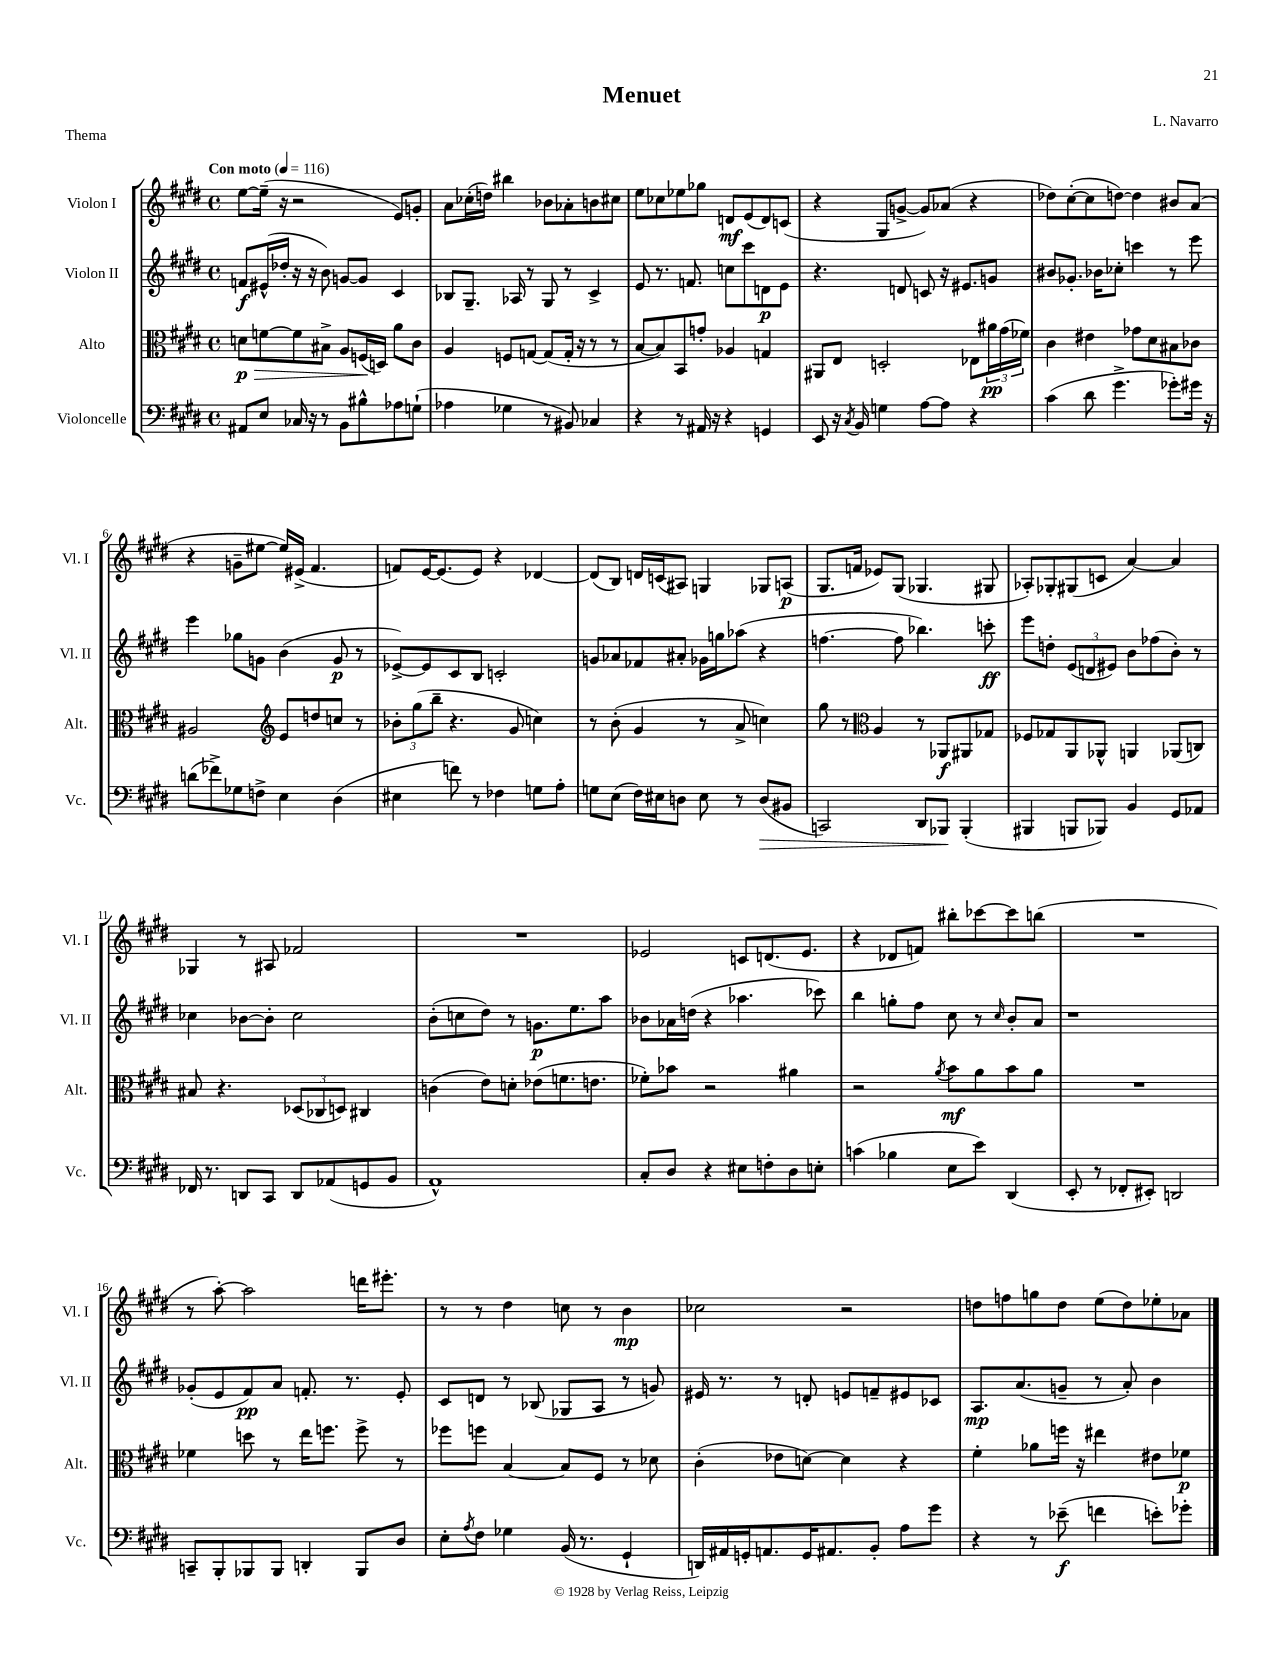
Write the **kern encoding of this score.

**kern	**dynam	**kern	**dynam	**kern	**dynam	**kern	**dynam
*part4	*part4	*part3	*part3	*part2	*part2	*part1	*part1
*staff4	*staff4	*staff3	*staff3	*staff2	*staff2	*staff1	*staff1
*I"Violoncelle	*	*I"Alto	*	*I"Violon II	*	*I"Violon I	*
*I'Vc.	*	*I'Alt.	*	*I'Vl. II	*	*I'Vl. I	*
*clefF4	*	*clefC3	*	*clefG2	*	*clefG2	*
*k[f#c#g#d#]	*	*k[f#c#g#d#]	*	*k[f#c#g#d#]	*	*k[f#c#g#d#]	*
*M4/4	*	*M4/4	*	*M4/4	*	*M4/4	*
*met(c)	*	*met(c)	*	*met(c)	*	*met(c)	*
*MM116	*	*MM116	*	*MM116	*	*MM116	*
=1	=1	=1	=1	=1	=1	=1	=1
!	!	!	!	!	!	!LO:TX:a:B:t=Con moto	!
!	!	!	!LO:HP:b	!	!	!	!
8AA#X/L	.	8dn\L	> p	8fn/L	f	[8ee\L	.
8E/J	.	[8fn\	.	(16e#X^^/L	.	(16ee~\Jk]	.
.	.	.	.	16dd-X'/JJ	.	16r	.
16C-X/	.	8f\]	.	16r	.	2r	.
16r	.	.	.	16r	.	.	.
8r	.	8B#X^\J	.	8b\)	.	.	.
8BB\L	.	8A/L	.	[8gn/L	.	.	.
8B#X^^\	.	(16Fn/L	.	8g/J]	.	.	.
.	.	16Dn/JJ)	]	.	.	.	.
8A-X\	.	8a\L	.	4c#/	.	8e/L)	.
(8Gn`\J	.	8c#\J	.	.	.	8gn'/J	.
=2	=2	=2	=2	=2	=2	=2	=2
4A-X\	.	4A/	.	8B-X/L	.	8a\L	.
.	.	.	.	8.G#~/J	.	(16cc-X'\L	.
.	.	.	.	.	.	16ddn\JJ)	.
4G-X\	.	8Fn/L	.	.	.	4bb#X\	.
.	.	.	.	16A-X/	.	.	.
.	.	[8Gn/J	.	8r	.	.	.
8r	.	(8G/L]	.	8G#/	.	8b-X\L	.
8BB#X/)	.	16G'/Jk	.	8r	.	8a-X'\	.
.	.	16r	.	.	.	.	.
4C-X/	.	8r	.	4c#^/	.	8bn\	.
.	.	8r	.	.	.	8cc#X\J	.
=3	=3	=3	=3	=3	=3	=3	=3
4r	.	[8B/L	.	8e/	.	8ee\L	.
.	.	8B/])	.	8.r	.	8cc-X\	.
8r	.	8BB/	.	.	.	8ee-X\	.
.	.	.	.	8.fn/	.	.	.
16AA#X/	.	8gn'/J	.	.	.	8gg-X\J	.
16r	.	.	.	.	.	.	.
4r	.	4A-X/	.	8ccn\L	.	8dn/L	mf
.	.	.	.	8ccc#\	.	(8e/	.
4GGn/	.	4Gn/	.	8dn\	p	8d/)	.
.	.	.	.	8e\J	.	(8cn/J	.
=4	=4	=4	=4	=4	=4	=4	=4
8EE/	.	8AA#X/L	.	4.r	.	4r	.
16r	.	8E/J	.	.	.	.	.
8qC#/	.	.	.	.	.	.	.
16BB/	.	.	.	.	.	.	.
4Gn\	.	2Dn'/	.	.	.	8G#/L	.
.	.	.	.	8dn/	.	[8gn^/J	.
[8A\L	.	.	.	8cn/	.	8g/L])	.
8A\J]	.	.	.	16r	.	(8a-X/J	.
.	.	.	.	8.e#X/L	.	.	.
4r	.	8E-X\L	.	.	.	4r	.
.	.	24a#X\L	pp	8gn/J	.	.	.
.	.	(24g#\	.	.	.	.	.
.	.	24f-X\JJ)	.	.	.	.	.
=5	=5	=5	=5	=5	=5	=5	=5
(4c#\	.	4c#\	.	8b#X/L	.	8dd-X\L)	.
.	.	.	.	8.g-X'/J	.	([8cc#'\	.
8d#\	.	4e#X\	.	.	.	8cc#\]	.
.	.	.	.	16b-X\KL	.	.	.
4.g#^\	.	.	.	8cc-X'\J	.	[8ddn\J)	.
.	.	8g-X\L	.	4cccn\	.	4dd\]	.
.	.	8d#\	.	.	.	.	.
8g-X'\L)	.	8B#X\	.	8r	.	8b#X/L	.
16g#X\Jk	.	8c-X\J	.	8eee\	.	(8a/J	.
16r	.	.	.	.	.	.	.
!!LO:LB:g=z
=6	=6	=6	=6	=6	=6	=6	=6
(8dn\L	.	2A#X/	.	4eee\	.	4r	.
8f-X^\)	.	.	.	.	.	.	.
8G-X\	.	.	.	8gg-X\L	.	8gn~\L	.
8Fn^\J	.	.	.	8gn\J	.	[8ee#X\J	.
*	*	*clefG2	*	*	*	*	*
4E\	.	8e/L	.	(4b\	.	16ee#/LL])	.
.	.	.	.	.	.	(16e#X^/JJ	.
.	.	8ddn/	.	.	.	4.f#/	.
(4D#\	.	8ccn/J	.	8g/	p	.	.
.	.	8r	.	8r	.	.	.
=7	=7	=7	=7	=7	=7	=7	=7
4E#X\	.	12b-X'\L	.	[8e-X^/L)	.	8fn/L)	.
.	.	(12gg#\	.	.	.	.	.
.	.	.	.	8e-/]	.	[16e/K	.
.	.	12bb~\J	.	.	.	.	.
.	.	.	.	.	.	(8.e/]	.
8fn\)	.	4.r	.	8c#/	.	.	.
8r	.	.	.	8B/J	.	8e/J)	.
4F-X\	.	.	.	2cn'/	.	4r	.
.	.	8g#/	.	.	.	.	.
8Gn\L	.	4ccn\)	.	.	.	[4d-X/	.
8A'\J	.	.	.	.	.	.	.
=8	=8	=8	=8	=8	=8	=8	=8
8Gn\L	.	8r	.	8gn/L	.	(8d-/L]	.
(8E\J	.	(8b'\	.	8a-X/	.	8B/J)	.
16F#\LL)	.	4g#/	.	8f-X/	.	16dn/LL	.
16E#X\J	.	.	.	.	.	(16cn/J	.
8Dn\J	.	.	.	8a#X'/J	.	8A#X/J)	.
8E#\	.	8r	.	16g-X\LL	.	4Gn/	.
.	.	.	.	16ggn\J	.	.	.
8r	.	8a^/	.	(8aa-X\J	.	.	.
!	!LO:HP:b	!	!	!	!	!	!
(8D/L	>	4ccn\)	.	4r	.	8G-X/L	.
8BB#X/J	.	.	.	.	.	(8An/J	p
=9	=9	=9	=9	=9	=9	=9	=9
2CCn/)	.	8gg#\	.	[4.ffn\	.	8.G#/L	.
.	.	8r	.	.	.	.	.
.	.	.	.	.	.	16fn/Jk	.
*	*	*clefC3	*	*	*	*	*
.	.	4A/	.	.	.	8e-X/L)	.
.	.	.	.	8ff\]	.	(8G#/J	.
8DD#/L	.	8r	.	4.bb-X\)	.	4.G-X/	.
8BBB-X/J	.	8AA-X/L	f	.	.	.	.
(4BBB-'/	]	8AA#X/	.	.	.	.	.
.	.	8G-X/J	.	8cccn'\	ff	8G#X/	.
=10	=10	=10	=10	=10	=10	=10	=10
4BBB#X/	.	8F-X/L	.	8eee\L	.	8A-X'/L)	.
.	.	8G-X/	.	8ddn'\J	.	8G-X'/	.
8BBBn/L	.	8AA/	.	(12e/L	.	(8G#X/	.
.	.	.	.	12dn/	.	.	.
8BBB-X/J)	.	8AA-X^^/J	.	.	.	8cn/J	.
.	.	.	.	12e#X/J)	.	.	.
4BB/	.	4AAn/	.	8b\L	.	[4a/)	.
.	.	.	.	(8ff-X\	.	.	.
8GG#/L	.	(8AA-X/L	.	8b'\J)	.	4a/]	.
8AA-X/J	.	8Cn/J)	.	8r	.	.	.
!!LO:LB:g=z
=11	=11	=11	=11	=11	=11	=11	=11
16FF-X/	.	8B#X/	.	4cc-X\	.	4G-X/	.
8.r	.	.	.	.	.	.	.
.	.	4.r	.	.	.	.	.
8DDn/L	.	.	.	[8b-X\L	.	8r	.
8CC#/J	.	.	.	8b-'\J]	.	8A#X/	.
8DD/L	.	(12D-X/L	.	2cc-\	.	2f-X/	.
.	.	12C-X/	.	.	.	.	.
(8AA-X/	.	.	.	.	.	.	.
.	.	12Dn/J)	.	.	.	.	.
8GGn/	.	4C#X/	.	.	.	.	.
8BB/J	.	.	.	.	.	.	.
=12	=12	=12	=12	=12	=12	=12	=12
1AA^^)	.	(4cn\	.	(8b'\L	.	1r	.
.	.	.	.	8ccn\	.	.	.
.	.	8e\L)	.	8dd#\J)	.	.	.
.	.	8dn'\J	.	8r	.	.	.
.	.	(8e-X\L	.	8.gn\L	p	.	.
.	.	8.fn\	.	.	.	.	.
.	.	.	.	8.ee\	.	.	.
.	.	8.en\J	.	.	.	.	.
.	.	.	.	8aa\J	.	.	.
=13	=13	=13	=13	=13	=13	=13	=13
8C#'/L	.	8f-X'\L)	.	8b-X\L	.	2e-X/	.
8D#/J	.	8b-X\J	.	16a-X\L	.	.	.
.	.	.	.	(16ddn\JJ	.	.	.
4r	.	2r	.	4r	.	.	.
8E#X\L	.	.	.	4.aa-X\	.	8cn/L	.
8Fn'\	.	.	.	.	.	(8.dn/	.
8D#\	.	4a#X\	.	.	.	.	.
.	.	.	.	.	.	8.e-/J	.
8En'\J	.	.	.	8ccc-X\)	.	.	.
=14	=14	=14	=14	=14	=14	=14	=14
(4cn\	.	2r	.	4bb\	.	4r	.
4B-X\	.	.	.	8ggn'\L	.	8d-X/L	.
.	.	.	.	8ff#\J	.	8fn/J)	.
.	.	8qa/	.	.	.	.	.
8E\L	.	8b\L	mf	8cc#\	.	8bb#X'\L	.
8e\J)	.	8a\	.	8r	.	[8ccc-X\	.
.	.	.	.	16qqcc#/	.	.	.
(4DD#/	.	8b\	.	8b'/L	.	8ccc-\]	.
.	.	8a\J	.	8a/J	.	(8bbn\J	.
=15	=15	=15	=15	=15	=15	=15	=15
8EE'/	.	1r	.	1r	.	1r	.
8r	.	.	.	.	.	.	.
8FF-X'/L	.	.	.	.	.	.	.
8EE#X'/J)	.	.	.	.	.	.	.
2DDn/	.	.	.	.	.	.	.
!!LO:LB:g=z
=16	=16	=16	=16	=16	=16	=16	=16
8CCn~/L	.	4f-X\	.	(8g-X'/L	.	8r	.
8BBB'/	.	.	.	8e/	.	[8aa'\)	.
8BBB-X/	.	8ddn\	.	8f#/)	pp	2aa\]	.
8BBB-/J	.	8r	.	8a/J	.	.	.
4DDn'/	.	16ee\KL	.	8.fn'/	.	.	.
.	.	8.ffn\J	.	.	.	.	.
.	.	.	.	8.r	.	.	.
8BBB-/L	.	8ff^\	.	.	.	16dddn\KL	.
.	.	.	.	.	.	8.eee#X'\J	.
8D#/J	.	8r	.	8e'/	.	.	.
=17	=17	=17	=17	=17	=17	=17	=17
8E'\L	.	8ff-X\L	.	8c#/L	.	8r	.
8qA/	.	.	.	.	.	.	.
8F#\J	.	8ffn\J	.	8dn/J	.	8r	.
4G-X\	.	[4B/	.	8r	.	4dd#\	.
.	.	.	.	(8B-X/	.	.	.
(16BB/	.	8B/L]	.	8G-X/L	.	8ccn\	.
8.r	.	.	.	.	.	.	.
.	.	8F#/J	.	8A/J	.	8r	.
4GG#`/	.	8r	.	8r	.	4b\	mp
.	.	8d-X\	.	8gn/)	.	.	.
=18	=18	=18	=18	=18	=18	=18	=18
16DDn/LL)	.	(4c#'\	.	16e#X/	.	2cc-X\	.
16AA#X/	.	.	.	8.r	.	.	.
16GGn'/J	.	.	.	.	.	.	.
8.AAn/	.	.	.	.	.	.	.
.	.	8e-X\L	.	8r	.	.	.
16GG/K	.	[8dn\J)	.	8dn'/	.	.	.
8.AA#X/	.	.	.	.	.	.	.
.	.	4d\]	.	8en/L	.	2r	.
8BB'/J	.	.	.	8fn~/	.	.	.
8A\L	.	4r	.	8e#X/	.	.	.
8g#\J	.	.	.	8c-X/J	.	.	.
=19	=19	=19	=19	=19	=19	=19	=19
4r	.	4f#'\	.	8.A/L	mp	8ddn\L	.
.	.	.	.	.	.	8ffn\	.
.	.	.	.	(8.a/	.	.	.
8r	.	8a-X\L	.	.	.	8ggn\	.
(8e-X~\	f	16ffn\Jk	.	8gn~/J	.	8dd\J	.
.	.	16r	.	.	.	.	.
4fn\	.	4ee#X\	.	8r	.	(8ee\L	.
.	.	.	.	8a'/)	.	8dd\)	.
8en'\L)	.	8e#X\L	.	4b\	.	8ee-X'\	.
8g-X'\J	.	8f-X\J	p	.	.	8a-X\J	.
==	==	==	==	==	==	==	==
*-	*-	*-	*-	*-	*-	*-	*-
